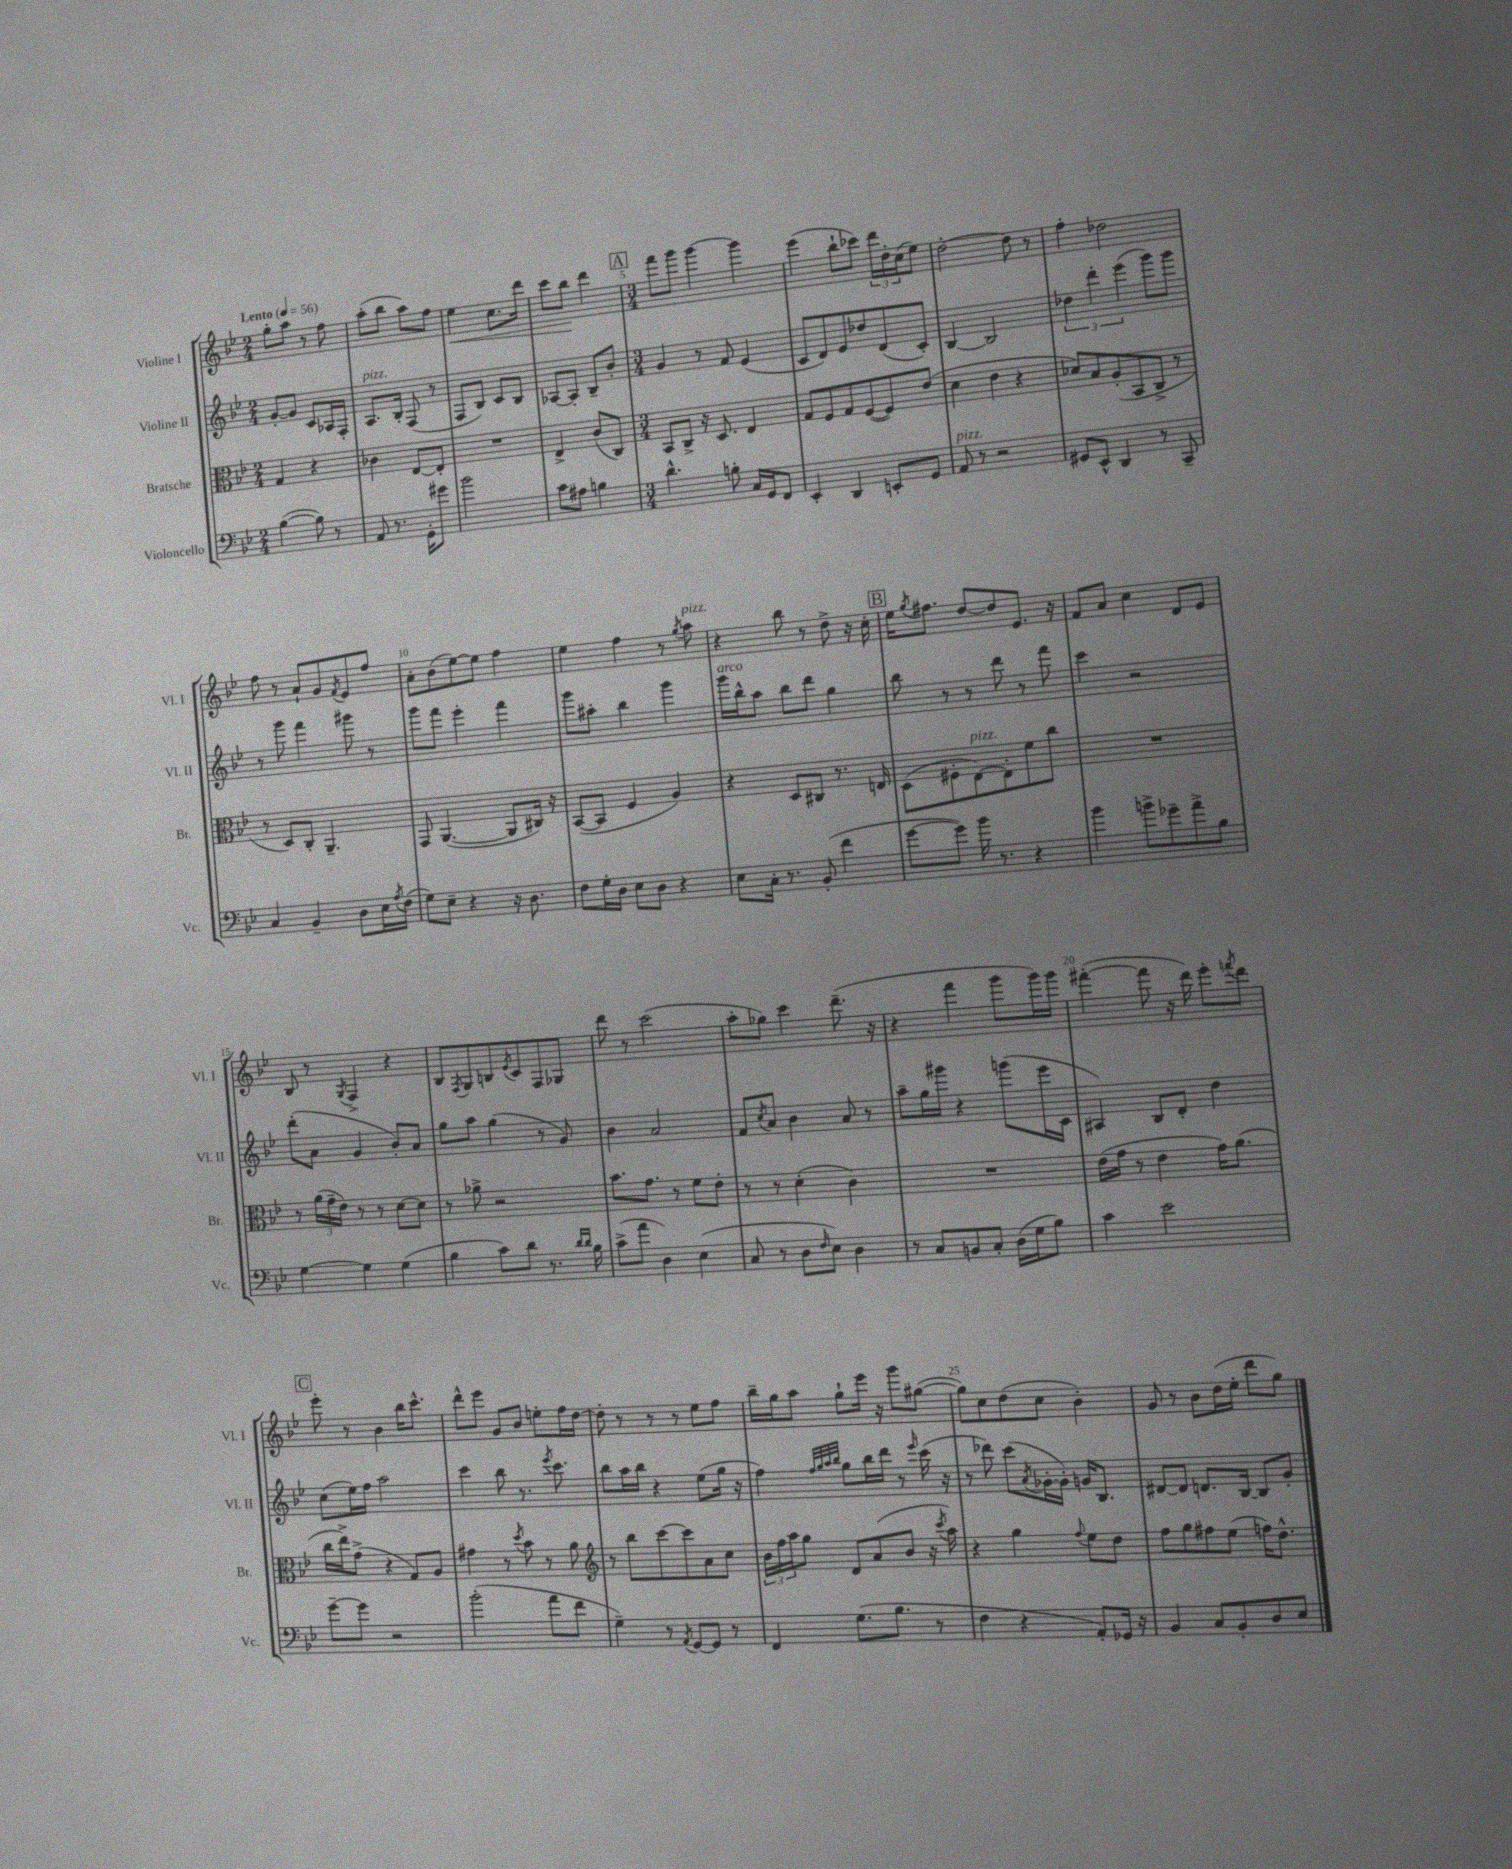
<<
\new StaffGroup <<
\new Staff = "s0" \with { instrumentName = "Violine I" shortInstrumentName = "Vl. I" } {
    \clef treble \key bes \major \numericTimeSignature \time 2/4 \tempo "Lento" 4 = 56
    g''8-. a''8 r8 f''8 |
    a''8-.( bes''8 a''8) f''8 |
    ees''4\< c''8. d'''16 |
    c'''8 bes''8\! d'''4 |
    \mark \markup { \box "A" } \numericTimeSignature \time 3/4 f'''8 g'''8 g'''4~ g'''4 |
    ees'''4( bes''8-! ces'''8) \tuplet 3/2 { d'''16 d''16-. c''16( } ees''8) |
    d''2~-. d''8 r8 |
    f''4-. des''2 |
    f''8 r8 a'8-! g'8 \acciaccatura { f'8 } ees'8 f''8 |
    a'8-. bes'8( ees''8~) ees''8 f''4 |
    ees''4 f''4 r8 \acciaccatura { g''8 } a''8^\markup { \italic "pizz." } |
    r4 bes''8 r8 d''8-> r16 c''16-. |
    \mark \markup { \box "B" } ees''16 \acciaccatura { g''8 } fis''8. d''8~ d''8 ees'8. r16 |
    f'8 a'8 c''4 d'8 ees'8 |
    bes8 r8 \acciaccatura { g8 } f4-> r4 |
    bes8 \acciaccatura { f8 } g8 b8 \acciaccatura { ees'8 } c'8 f8 ges8 |
    d'''8 r8 c'''2( |
    a''8-. ges''8) c'''4 d'''8.--( r16 |
    r4 f'''4 g'''8 g'''16) g'''16 |
    fis'''4~-.( fis'''8 r16 d'''16) ees'''8-. \acciaccatura { f'''8 } d'''8 |
    \mark \markup { \box "C" } ees'''8-. r8 bes'4 bes''16 c'''8.-^ |
    d'''8-^ ees'''8 g'8 bes'8 e''8-. f''16 d''16~ |
    d''8-. r8 r8 r8 ees''8 f''8 |
    bes''16-- g''16 a''8 g''8-! ees'''16 r16 g'''8 gis''8~( |
    gis''8) c''8 d''8( c''8 bes'4-.) |
    g'8 r8 bes'8 d''16( ees''16-. d'''8 g''8) \bar "|." |
}
\new Staff = "s1" \with { instrumentName = "Violine II" shortInstrumentName = "Vl. II" } {
    \clef treble \key bes \major \numericTimeSignature \time 2/4
    g'8~-. g'8 c'8 aes16 f16-. |
    a8.^\markup { \italic "pizz." } bes16-. f8( r8 |
    f8 bes8) c'8 bes8 |
    aes8~ aes8-. bes8-- bes'8-. |
    \mark \markup { \box "A" } \numericTimeSignature \time 3/4 g'4 r8 f'8 ees'4( |
    c'8 d'8) ees'8 des''8 d'8( c'8-.) |
    bes4~ bes2 |
    \tuplet 3/2 { des''4 d'''4-. ees'''4( } g'''8) g'''8 |
    r8 g'''8 f'''4 gis'''8 r8 |
    g'''8 f'''8 ees'''4-. f'''4 |
    g'''8 ais''8-. bes''4 g'''4 |
    g'''16^\markup { \italic "arco" } bes''16-^ a''8 bes''8 d'''8 g''4 |
    \mark \markup { \box "B" } bes''8 r8 r8 d'''8 r8 f'''8 |
    c'''4 r2 |
    d'''8-.( a'8 g'4 bes'8-.) a'8 |
    g''8 a''8 g''4( r8 g'8) |
    bes'4 a'2 |
    f'8 \acciaccatura { c''8 } a'8 bes'4 a'8 r8 |
    a''8-- g''16 gis'''16 r4 g'''8( ees'''16 c'16 |
    ais4) bes8 d'8-. d''4 |
    \mark \markup { \box "C" } c''8( ees''16) f''16 a''2 |
    c'''4 bes''8 r8. \acciaccatura { ees'''8 } c'''8. |
    bes''8 a''16 bes''16 r4 ees''8( g''16 r16 |
    f''4) \grace { f''32 g''32 a''32 bes''32 } g''8 bes''16 d'''16 r8 \grace { ees'''16 } c'''16( r16 |
    r8 des'''8) c'''8( \acciaccatura { a'8 } ges'16~-. ges'16-.) g'16 bes8. |
    dis'8~ dis'8 d'8. bes16~ bes8 g'8-. \bar "|." |
}
\new Staff = "s2" \with { instrumentName = "Bratsche" shortInstrumentName = "Br." } {
    \clef alto \key bes \major \numericTimeSignature \time 2/4
    g4 r4 |
    ces'4 ees8~ ees8-. |
    R2 |
    ees4-> c'8( c8) |
    \mark \markup { \box "A" } \numericTimeSignature \time 3/4 bes,8 c8-> r16 d8. ees4 |
    g8 f8 g8 f8~( f8) ees'8( |
    d'4 ees'4 r4 |
    des'8) bes8 a8-.( bes,8 c8-> r8 |
    r8 d8) c8-. a,4.-- |
    g,8 a,4.~( a,8 cis16) r16 |
    bes,8~( bes,8 f4 a4) |
    r4 d8 cis8 r8. e16 |
    \mark \markup { \box "B" } d8( fis8-. ees8~^\markup { \italic "pizz." }) ees8-. f'8 c''8 |
    R2. |
    r8 \tuplet 3/2 { a'16( g'16-- ees'16) } r8 r8 d'8~ d'8 |
    r8 aes'8-> r2 |
    bes'8. g'8. r8 f'8 ees'8-. |
    r8 r8 d'4-.( c'4) |
    R2. |
    ees'16( g'16 r8 ees'4 g'16) a'8.( |
    \mark \markup { \box "C" } c''16 ees''16->) g'8->( r4 g8) a8 |
    gis'4 r8 \acciaccatura { d''8 } bes'8 r8 a'8 |
    \clef treble r8 bes''8 c'''8~ c'''8 a'8 c''8 |
    \tuplet 3/2 { bes'16 f''16 a''16 } g''8 d'8 a'8( bes'8 r16 \acciaccatura { c'''8 } a''16) |
    r4 g''4 \appoggiatura { f''8 } ees''8 d''8 |
    f''8 g''8 fis''8 ees''8( f''16) d''8.-^ \bar "|." |
}
\new Staff = "s3" \with { instrumentName = "Violoncello" shortInstrumentName = "Vc." } {
    \clef bass \key bes \major \numericTimeSignature \time 2/4
    bes4~( bes8) r8 |
    a,8 r8. g,16-. gis'8 |
    bes'2 |
    c'8 ais8 b4 |
    \mark \markup { \box "A" } \numericTimeSignature \time 3/4 d'4.-^ b8-. c16 g,16 f,8 |
    ees,4-. d,4 e,8-. g,8 |
    a,8^\markup { \italic "pizz." } r8 r2 |
    gis,8 ees,8-^ d,4 r8 c,8-- |
    c4 bes,4-- d8 ees16 \acciaccatura { a8 } f16( |
    g8) ees8-- r4 r16 d8. |
    f8 g16-. d16 ees8 d8 r4 |
    ees8 c16-. r8. bes,8-.( f'4 |
    \mark \markup { \box "B" } g'8~ g'8) bes'16 r8. r4 |
    bes'4 b'8-> ges'8-- a'8-> bes8 |
    g4~ g4 g4( |
    bes4 c'8) d'8 r8. \grace { d'16 d'16 } bes16 |
    c'8->( a'8 d4) ees4( |
    c8 r8 d8 \grace { f16 } ees8) d4 |
    r8 c8 b,8 c8-. d16( g16 bes8) |
    c'4 ees'2 |
    \mark \markup { \box "C" } g'8~-- g'8 r2 |
    bes'2-.( a'8 f'8 |
    g4--) r8 \acciaccatura { a,8 } g,8~ g,8 r8 |
    f,4 g8.( bes8. r8 |
    f4 r4 a,8-.) ges,16 r16 |
    bes,4 c8 bes,8-. d8 ees8 \bar "|." |
}
>>
>>
\layout { \context { \Score \override BarNumber.break-visibility = ##(#f #t #t) barNumberVisibility = #(every-nth-bar-number-visible 5) } }
